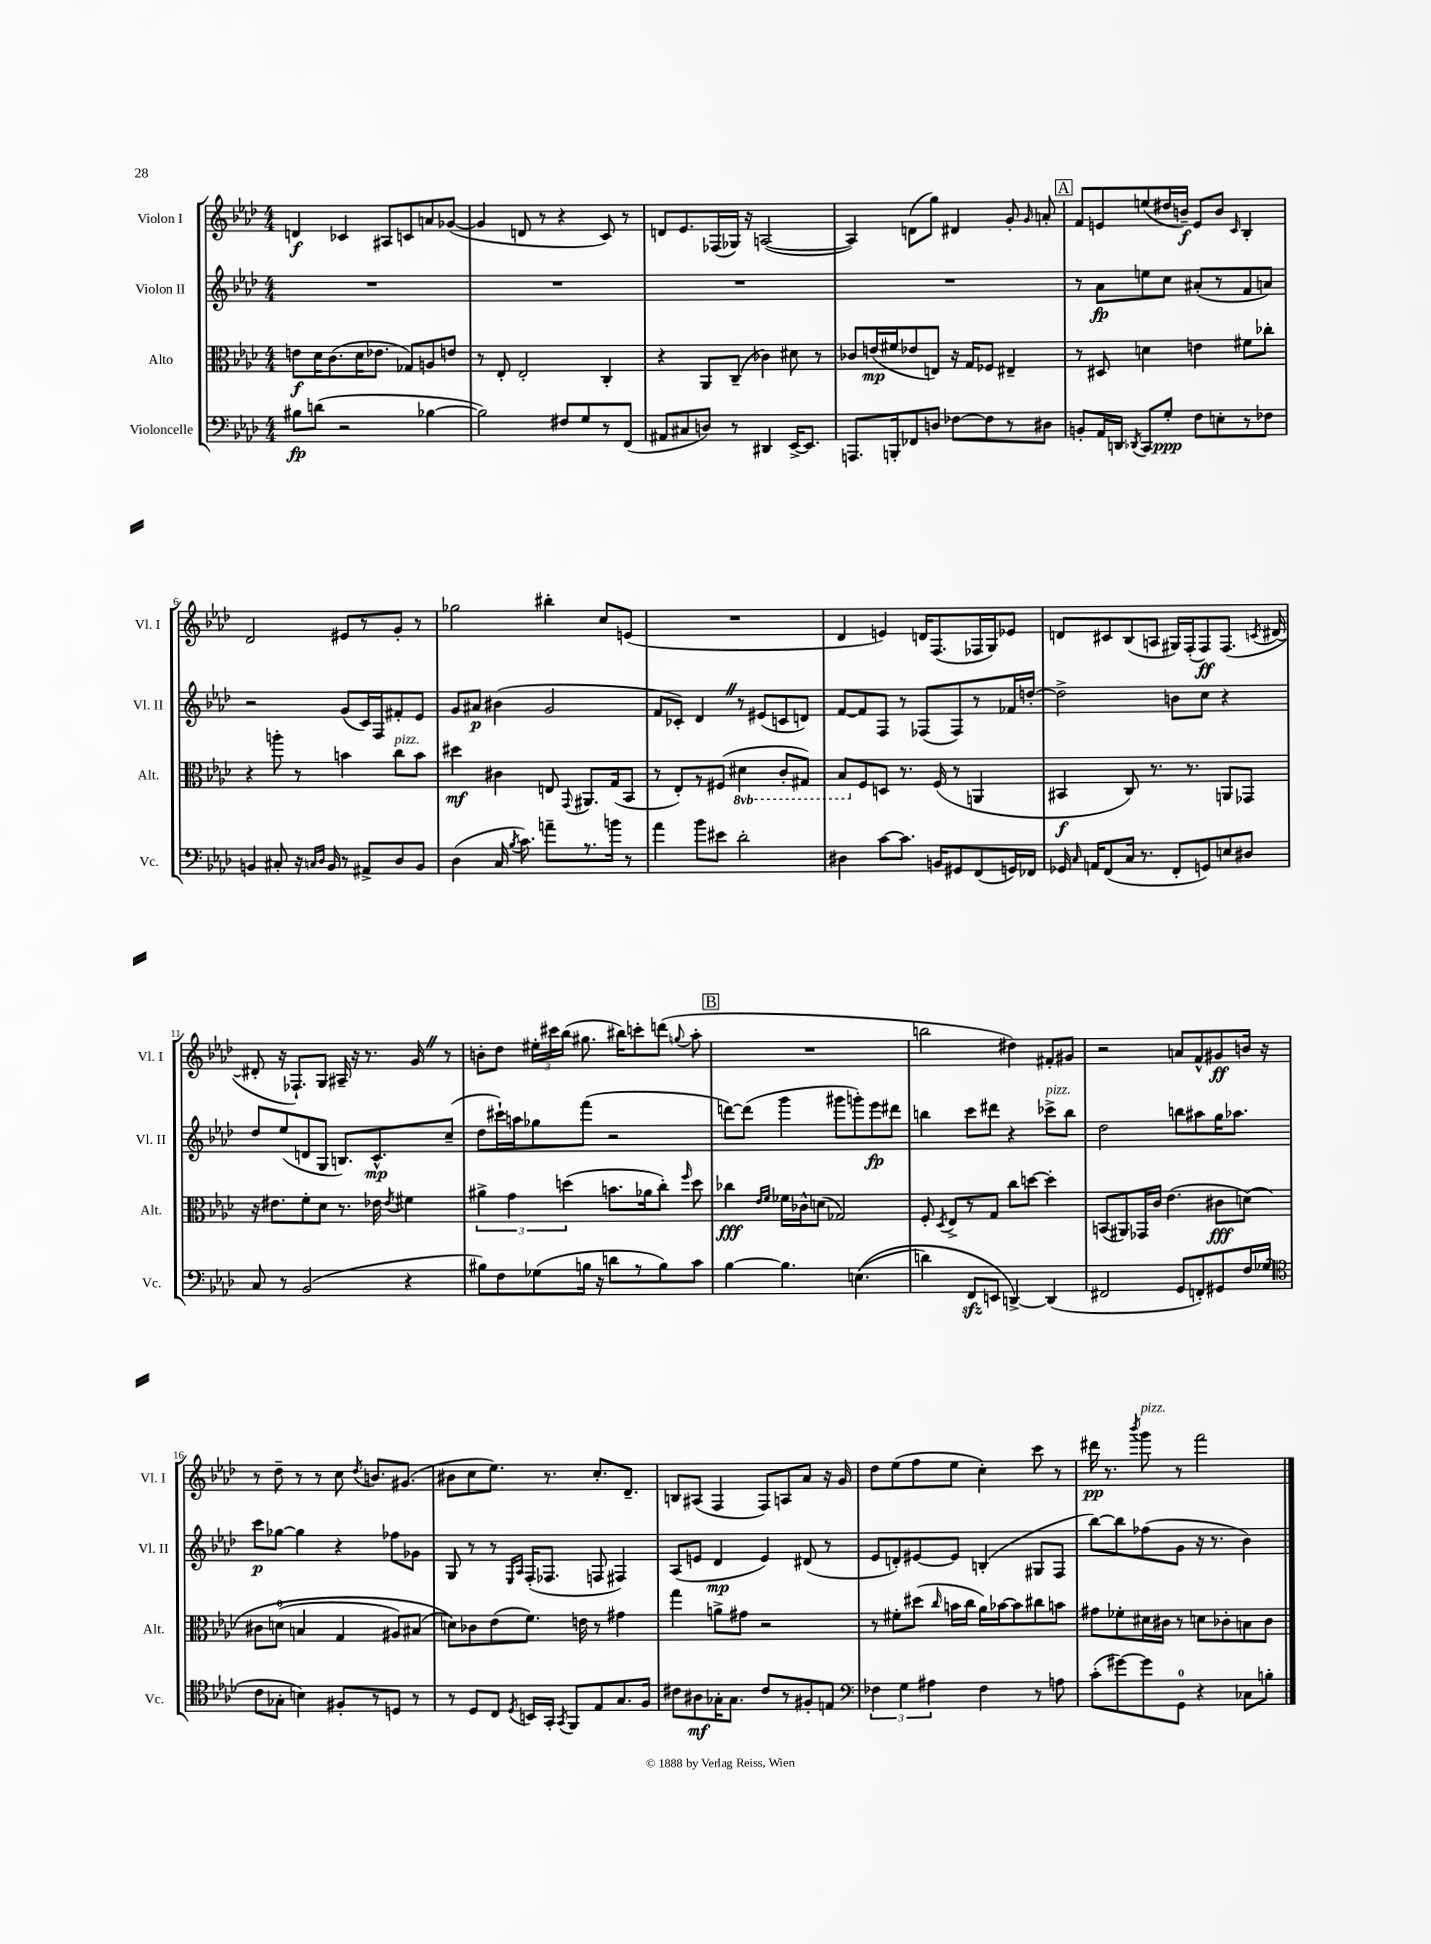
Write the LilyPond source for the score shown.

<<
\new StaffGroup <<
\new Staff = "s0" \with { instrumentName = "Violon I" shortInstrumentName = "Vl. I" } {
    \clef treble \key aes \major \numericTimeSignature \time 4/4
    \autoBeamOff d'4\f ces'4 ais8[ c'8 a'8 ges'8]~( |
    ges'4 d'8 r8 r4 c'8) r8 |
    d'8[ ees'8. fes16( ges16]) r16 a2~( |
    a4) d'8[( g''8]) dis'4 g'8-. \grace { g'16 } a'8-. |
    \mark \markup { \box "A" } f'8[ e'8 e''8( dis''16 b'16]--\f) e'8[ b'8] \grace { c'16 } bes4-. |
    des'2 eis'8[ r8 g'8]-. r8 |
    ges''2 bis''4-. c''8[ e'8]( |
    R1 |
    des'4 e'4) d'16[ f8.( fes16 g16) ees'8] |
    d'8[ cis'8 bes8( a8] gis16[) f16-.( f8\ff) f8.]( \acciaccatura { c'8 } dis'16~ |
    dis'8-. r16 fes8.[-!) g8] ais16-- r16 r8. g'16 \once \override BreathingSign.text = \markup { \musicglyph "scripts.caesura.straight" } \breathe r8 |
    b'8[-. des''8] \tuplet 3/2 { eis''16[-. cis'''16 bes''16]( } gis''8. bis''16[) c'''8-. d'''8]( \appoggiatura { g''8 } aes''8-. |
    \mark \markup { \box "B" } R1 |
    b''2 dis''4) fis'8[-. gis'8] |
    r2 a'8[ f'8-^ gis'8\ff b'16] r16 |
    r8 des''8-- r8 r8 c''8 \acciaccatura { des''8 } b'8.[ gis'8.]( |
    bis'8[ c''8 ees''8.]) r8. c''8.[-. des'8.]-- |
    b8[ ais8]( f4 f8[) a8 aes'8] r16 g'16 |
    des''8[ ees''8( f''8 ees''8] c''4-.) c'''8 r8 |
    dis'''16\pp r8. \acciaccatura { bes'''8 } g'''8^\markup { \italic "pizz." } r8 f'''2 \bar "|." |
}
\new Staff = "s1" \with { instrumentName = "Violon II" shortInstrumentName = "Vl. II" } {
    \clef treble \key aes \major \numericTimeSignature \time 4/4
    \autoBeamOff R1 |
    R1 |
    R1 |
    R1 |
    \mark \markup { \box "A" } r8 aes'8[\fp e''8 c''8] ais'8[-.( r8 f'8 a'8]) |
    r2 g'8[( c'16) f16 fis'8-. ees'8] |
    g'8[ ais'8]\p bis'4( g'2 |
    f'8[ ces'8]-.) des'4 \once \override BreathingSign.text = \markup { \musicglyph "scripts.caesura.straight" } \breathe r8 eis'8[( c'8 d'8]) |
    f'8[~ f'8 f8] r8 fes8[( fes8) r8 fes'16 d''16]~-. |
    d''2-> b'8[ c''8] r4 |
    des''8[ ees''8( d'8 g8] b8.[) c'8.-^\mp c''8]--( |
    des''8[ cis'''16-!) a''16 ges''8 f'''8]( r2 |
    \mark \markup { \box "B" } d'''8[~) d'''8]( g'''4 gis'''8[ g'''8-.) ees'''8\fp dis'''8] |
    b''4 c'''8[ dis'''8] r4 ces'''8[->^\markup { \italic "pizz." } b''8] |
    des''2 b''8[ ais''8 g''16 aes''8.] |
    c'''8[\p ges''8]~ ges''4 r4 fes''8[ ges'8] |
    g8 r8 r8 \grace { ees16[ aes16] } f16[-.( fes8.] f8 fis4) |
    aes8[( e'8] des'4\mp e'4) dis'8( r8 |
    ees'8[ d'8-.) eis'8~ eis'8] b4-.( gis8[ f8] |
    bes''8[~) bes''8 fes''8( g'8] r16 r8. bes'4) \bar "|." |
}
\new Staff = "s2" \with { instrumentName = "Alto" shortInstrumentName = "Alt." } {
    \clef alto \key aes \major \numericTimeSignature \time 4/4 \set Staff.ottavationMarkups = #ottavation-simple-ordinals
    \autoBeamOff e'8[\f des'16 c'8.( des'16 ees'8.] ges8[) a8 e'8] |
    r8 ees8-. ees2-. c4-. |
    r4 aes,8[ c8]--( ces'4) dis'8 r8 |
    ces'8[ e'16\mp( fis'16 ees'8 e8]) r16 g16[ fes8] eis4-- |
    \mark \markup { \box "A" } r8 dis8 d'4 e'4 fis'8[ ces''8]-. |
    r4 a''8-. r8 b'4 c''8[^\markup { \italic "pizz." } b'8] |
    dis''4\mf cis'4 e8 \appoggiatura { g,8 } ais,8.[ g16( bes,8] |
    r8 ees8[-.) r8 fis8]( \ottava #-1 dis4 c8[-. gis,8]) |
    bes,8[ \ottava #0 f8 d8] r8. f16( r8 a,4 |
    bis,4\f c8) r8. r8. a,8[ ges,8] |
    r16 eis'8.[ f'8-. des'8] r8. ees'16 \acciaccatura { ees'8 } fis'4 |
    \tuplet 3/2 { ais'4-> g'4 d''4( } b'8.[ aes'16 c''8]-.) \grace { f''16 } d''8 |
    \mark \markup { \box "B" } ces''4\fff \grace { ees'16[ f'16] } fes'16[ ces'16-^ d'8]( ges2) |
    f8-. \acciaccatura { des8 } ees8[-> r8 g8] c''8[ d''8]~ d''4-. |
    b,8[( ais,8) ges,16 c'16] ees'4.( cis'8[\fff d'8])\( |
    cis'8[ d'8]-0( b4 g4 ais8[) bis8]( |
    d'8[)\) ces'8 ees'8( f'8.]) e'16 r8 gis'4 |
    g''4 a'8[-> gis'8] r2 |
    r8 fis'8[-. dis''8]( \grace { c''16 } b'16[ c''16] aes'16[) bes'16~ bes'8 cis''8 b'8] |
    gis'8[ fes'8-. dis'16 cis'16] r8 d'8[ ces'8-. b8 ces'8] \bar "|." |
}
\new Staff = "s3" \with { instrumentName = "Violoncelle" shortInstrumentName = "Vc." } {
    \clef bass \key aes \major \numericTimeSignature \time 4/4
    \autoBeamOff bis8[\fp d'8]( r2 bes4~ |
    bes2) fis8[ g8 r8 f,8]( |
    ais,8[ cis8 d8]) r8 dis,4 ees,16[~-> ees,8.] |
    a,,8.[ b,,16-. fes,8 d8] fes8[~ fes8 r8 dis8] |
    \mark \markup { \box "A" } b,8[-. aes,16 d,16] \acciaccatura { des,8 } c,8[ g8]-.\ppp f8[ e8-. r8 fes8] |
    b,4 cis8-. r16 \grace { c16[ des16] } b,16 r8 ais,8[-> des8 b,8] |
    des4( c16 \acciaccatura { bes8 } c'8.) a'8[-- r8. b'16] r8 |
    aes'4 bes'8[ eis'8] des'2-. |
    dis4 c'8[~ c'8.] b,16[ gis,8 f,8( g,16) fes,16] |
    ges,16 \grace { c16 } a,16[ f,8( c16] r8. f,8[-. g,8) e8 dis8] |
    c8 r8 bes,2( r4 |
    bis8[) f8 ges8( b16] r16 d'8[ r8 b8) c'8] |
    \mark \markup { \box "B" } bes4~ bes4. e4.(\( |
    d'4) f,8[\sfz e,8] d,4~->\) d,4( |
    fis,2 g,8[ f,8-.) gis,8 f16 ges16]( |
    \clef tenor c'8[ ges8]-. b4) fis8[-. r8 d8] r8 |
    r8 des8[ c8] \acciaccatura { des8 } b,16[ g,16]-. \acciaccatura { g,8 } f,8[ ees8 g8. f16] |
    cis'8[ ais8\mf ges16-. ges8.] cis'8[ r8 fis8-. e8] |
    \clef bass \tuplet 3/2 { fes4 g4 ais4 } fes4 r8 a8 |
    c'8[-.( gis'8~) gis'8 g,8]-0 r4 ces8[ b8]-. \bar "|." |
}
>>
>>
